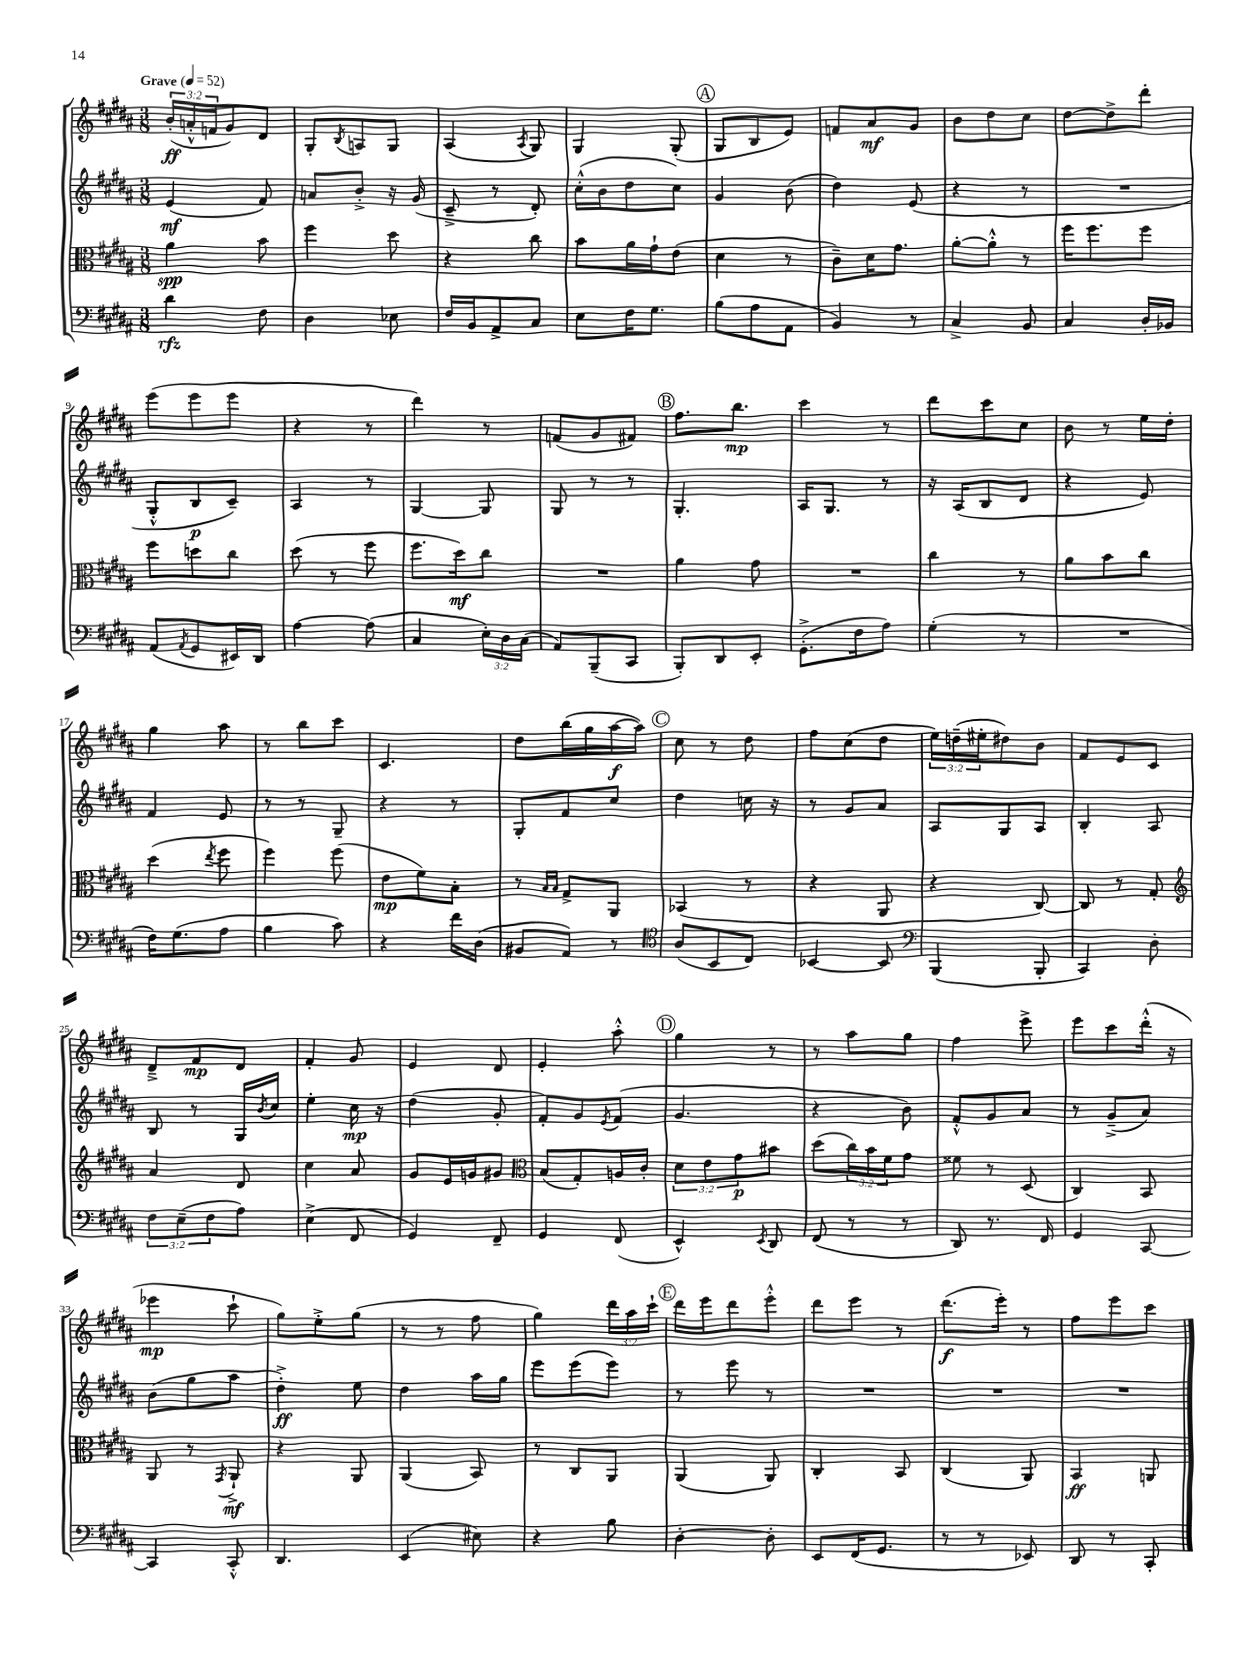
<<
\new StaffGroup <<
\new Staff = "s0" {
    \clef treble \key b \major \numericTimeSignature \time 3/8 \override Staff.TupletNumber.text = #tuplet-number::calc-fraction-text \tempo "Grave" 4 = 52
    \tuplet 3/2 { b'16-.\ff( a'16-.-^ f'16 } gis'8) dis'8 |
    gis8-. \acciaccatura { b8 } a8 gis8 |
    ais4( \acciaccatura { ais8 } gis8) |
    gis4 gis8-.( |
    \mark \markup { \circle "A" } gis8 b8 e'8) |
    f'8 ais'8\mf gis'8 |
    b'8 dis''8 cis''8 |
    dis''8~ dis''8-> dis'''8-. |
    e'''8( e'''8 e'''8 |
    r4 r8 |
    dis'''4) r8 |
    f'8( gis'8 fis'8) |
    \mark \markup { \circle "B" } fis''8. b''8.\mp |
    cis'''4 r8 |
    dis'''8 cis'''8 cis''8 |
    b'8 r8 e''16 dis''16-. |
    gis''4 ais''8 |
    r8 b''8 cis'''8 |
    cis'4. |
    dis''8 b''16( gis''16 ais''16~\f ais''16) |
    \mark \markup { \circle "C" } cis''8 r8 dis''8 |
    fis''8 cis''8( dis''8 |
    \tuplet 3/2 { e''16) d''16--( eis''16-. } dis''8) b'8 |
    fis'8 e'8 cis'8 |
    dis'8---> fis'8\mp dis'8 |
    fis'4-. gis'8 |
    e'4 dis'8 |
    e'4-. ais''8-.-^ |
    \mark \markup { \circle "D" } gis''4 r8 |
    r8 ais''8 gis''8 |
    fis''4 e'''8-> |
    e'''8 cis'''8 dis'''16-.-^( r16 |
    ees'''4\mp cis'''8-! |
    gis''8) e''8-.-> gis''8( |
    r8 r8 fis''8 |
    gis''4) \tuplet 3/2 { dis'''16 ais''16 cis'''16-! } |
    \mark \markup { \circle "E" } dis'''16 e'''16 dis'''8 e'''8-.-^ |
    dis'''8 e'''8 r8 |
    dis'''8.\f( e'''16-.) r8 |
    fis''8 e'''8 cis'''8 \bar "|." |
}
\new Staff = "s1" {
    \clef treble \key b \major \numericTimeSignature \time 3/8
    e'4\mf( fis'8) |
    a'8 b'8-.-> r16 gis'16( |
    cis'8---> r8 dis'8-.) |
    cis''16-.-^( b'16 dis''8 cis''8) |
    \mark \markup { \circle "A" } gis'4 b'8( |
    dis''4) e'8( |
    r4 r8 |
    R4. |
    gis8-.-^ b8\p cis'8--) |
    ais4 r8 |
    gis4~ gis8 |
    gis8 r8 r8 |
    \mark \markup { \circle "B" } gis4.-. |
    ais16 gis8. r8 |
    r16 ais16( b8 dis'8 |
    r4 e'8) |
    fis'4 e'8 |
    r8 r8 gis8-- |
    r4 r8 |
    gis8-. fis'8 cis''8 |
    \mark \markup { \circle "C" } dis''4 c''16 r16 |
    r8 gis'8 ais'8 |
    ais8 gis8 ais8 |
    b4-. ais8 |
    b8 r8 gis16 \acciaccatura { b'8 } cis''16 |
    e''4-. cis''16\mp r16 |
    dis''4( gis'8-. |
    fis'8-.) gis'8 \acciaccatura { e'8 } fis'8( |
    \mark \markup { \circle "D" } gis'4. |
    r4 b'8) |
    fis'8-.-^ gis'8 ais'8 |
    r8 gis'8--->( ais'8) |
    b'8( gis''8 ais''8 |
    dis''4-.->\ff) e''8 |
    dis''4 ais''16 gis''16 |
    e'''8 e'''8( e'''8) |
    \mark \markup { \circle "E" } r8 e'''8 r8 |
    R4. |
    R4. |
    R4. \bar "|." |
}
\new Staff = "s2" {
    \clef alto \key b \major \numericTimeSignature \time 3/8 \override Staff.TupletNumber.text = #tuplet-number::calc-fraction-text
    ais'4\spp b'8 |
    fis''4 dis''8 |
    r4 cis''8 |
    b'8 ais'16 gis'16-! e'8( |
    \mark \markup { \circle "A" } dis'4 r8 |
    cis'8--) dis'16 gis'8. |
    ais'8~-. ais'8-.-^ r8 |
    fis''16 fis''8. fis''8 |
    fis''8 d''8 cis''8 |
    dis''8( r8 fis''8 |
    fis''8. dis''16\mf) cis''8 |
    R4. |
    \mark \markup { \circle "B" } ais'4 gis'8 |
    R4. |
    cis''4 r8 |
    ais'8 b'8 cis''8 |
    dis''4( \acciaccatura { e''8 } fis''8 |
    fis''4) fis''8( |
    e'8\mp fis'8) b8-. |
    r8 \grace { b16 b16 } gis8-> ais,8 |
    \mark \markup { \circle "C" } bes,4( r8 |
    r4 ais,8 |
    r4 cis8~) |
    cis8 r8 gis8-. |
    \clef treble ais'4 dis'8 |
    cis''4 ais'8 |
    gis'8 e'16 g'16 gis'8 |
    \clef alto b8( gis8-.) a16 cis'16-. |
    \mark \markup { \circle "D" } \tuplet 3/2 { dis'8 e'8 gis'8\p } bis'8 |
    dis''8( \tuplet 3/2 { cis''16) b'16 fis'16 } gis'8 |
    fisis'8 r8 dis8( |
    cis4) b,8 |
    ais,8 r8 \acciaccatura { gis,8 } ais,8-!->\mf |
    r4 ais,8 |
    ais,4( b,8) |
    r8 cis8 ais,8 |
    \mark \markup { \circle "E" } ais,4( ais,8) |
    cis4-. b,8 |
    cis4( ais,8) |
    b,4\ff a,8 \bar "|." |
}
\new Staff = "s3" {
    \clef bass \key b \major \numericTimeSignature \time 3/8 \override Staff.TupletNumber.text = #tuplet-number::calc-fraction-text
    dis'4\rfz fis8 |
    dis4 ees8 |
    fis16 b,16 ais,8-> cis8 |
    e8 fis16 gis8. |
    \mark \markup { \circle "A" } b8( ais8 ais,8 |
    b,4) r8 |
    cis4-> b,8 |
    cis4 dis16-. bes,16 |
    ais,8( \acciaccatura { ais,8 } gis,8 eis,16) dis,16 |
    ais4~ ais8( |
    cis4 \tuplet 3/2 { e16-.) dis16 cis16( } |
    ais,8) b,,8--( cis,8 |
    \mark \markup { \circle "B" } b,,8-.) dis,8 e,8-. |
    gis,8.-.->( fis16 ais8) |
    gis4-.( r8 |
    R4. |
    fis16) gis8.( ais8 |
    b4 cis'8) |
    r4 fis'16 dis16( |
    bis,8 ais,8) r8 |
    \mark \markup { \circle "C" } \clef tenor ais8( b,8 cis8) |
    bes,4~ bes,8 |
    \clef bass b,,4( b,,8-. |
    cis,4) dis8-. |
    \tuplet 3/2 { fis8 e8--( fis8 } ais8) |
    e4->( fis,8 |
    gis,4) fis,8-- |
    gis,4 fis,8( |
    \mark \markup { \circle "D" } e,4-^) \acciaccatura { e,8 } dis,8 |
    fis,8( r8 r8 |
    dis,8) r8. fis,16 |
    gis,4 cis,8~ |
    cis,4 cis,8-.-^ |
    dis,4. |
    e,4( eis8) |
    r4 b8 |
    \mark \markup { \circle "E" } dis4~-. dis8-. |
    e,8 fis,16( gis,8. |
    r8 r8 ees,8) |
    dis,8 r8 cis,8-. \bar "|." |
}
>>
>>
